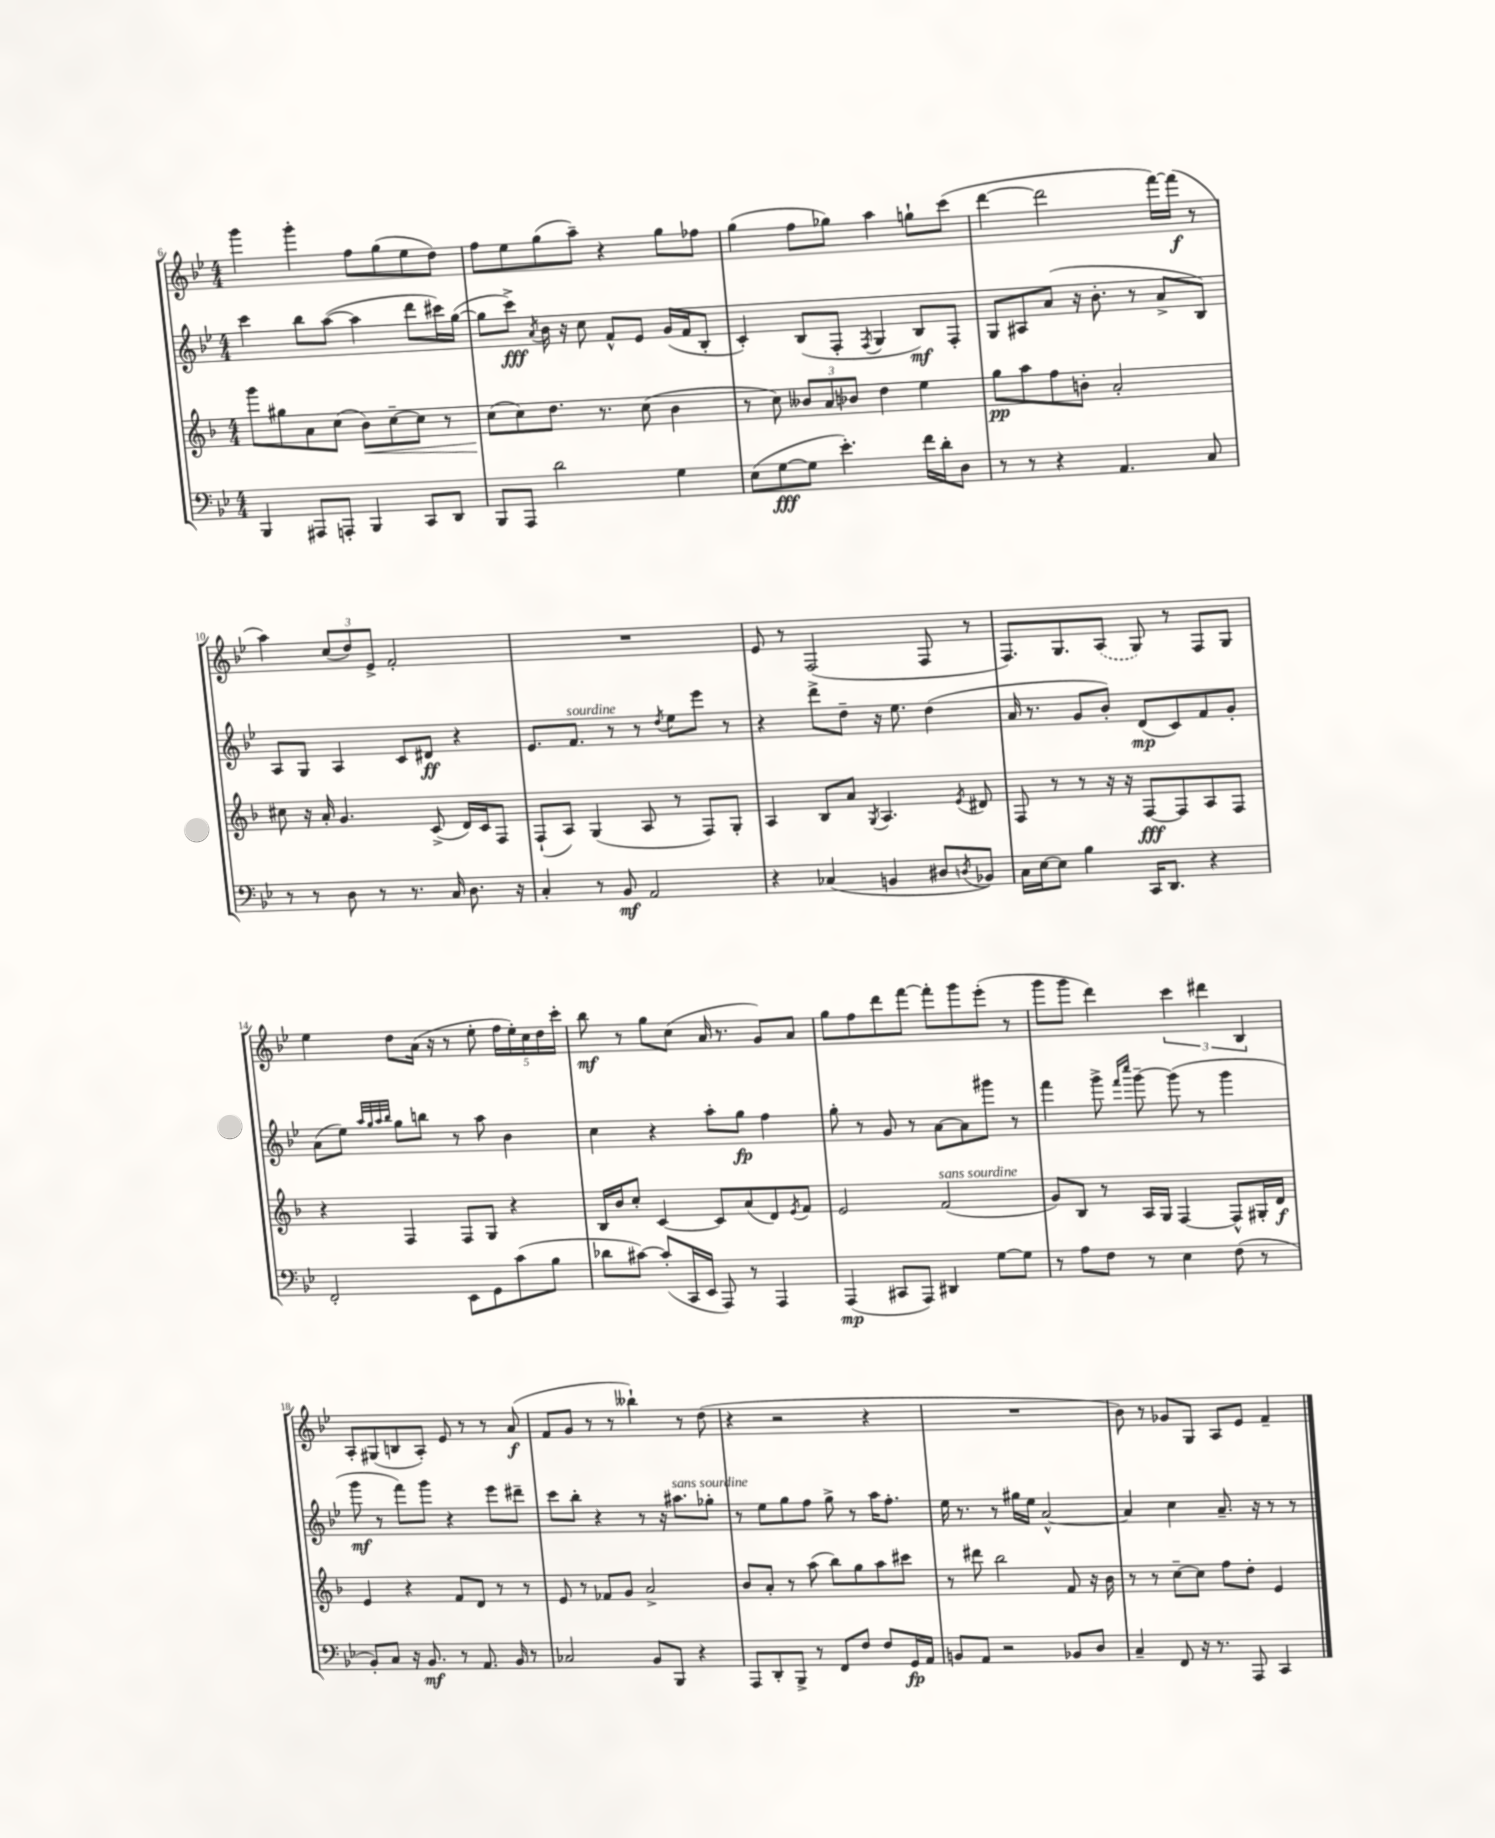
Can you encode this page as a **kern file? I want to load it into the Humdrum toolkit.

**kern	**kern	**kern	**kern
*staff4	*staff3	*staff2	*staff1
*clefF4	*clefG2	*clefG2	*clefG2
*k[b-e-]	*k[b-]	*k[b-e-]	*k[b-e-]
*M4/4	*M4/4	*M4/4	*M4/4
4BBB-/	8ggg\L	4ccc\	4ggg\
.	8gg#\	.	.
8AAA#/L	8a\	8bb-\L	4ggg'\
8AAA'/J	(8cc\J	([8aa\J	.
4BBB-/	8b-\L)	4aa\]	8ff\L
.	[8cc~\	.	(8gg\
8CC/L	8cc\]J	8ddd\L	8ee-\
8DD/J	8r	16ccc#\L)	8dd\J)
.	.	([16gg\JJ	.
=	=	=	=
8BBB-/L	(8cc\L	8gg\]L	8ff\L
8AAA/J	8cc\)	8ccc^\J)	8ee-\
.	.	8qa/	.
2d\	8.dd\J	16b-\	(8gg\
.	.	16r	.
.	.	8cc\	8aa~\J)
.	8.r	.	.
.	.	8f^^/L	4r
.	(8cc\	8e-/J	.
4G\	4b-\	(16g/LL	8gg\L
.	.	16f/J	.
.	.	8B-'/J	8ff-\J
=	=	=	=
(8E-\L	8r	4c'/)	(4gg\
[8G\	8cc\)	.	.
8G\]J	12b--/L	(8B-/L	8ff\L
.	12a/	.	.
4.e-'\)	.	8F'/J	8gg-\J)
.	12b-/J	.	.
.	.	8qF/	.
.	4dd\	4G/	4aa\
16f\LL	4ee\	8B-/L)	8gg`\L
16d'\J	.	.	.
8D\J	.	8F'/J	(8ccc\J
=	=	=	=
8r	8gg\L	8G/L	[4ddd\
8r	8aa\	8A#/	.
4r	8ff\	(8a/J	2ddd\]
.	8b'\J	16r	.
.	.	8.b-'\	.
4.AA/	2a'/	.	.
.	.	8r	.
.	.	8a^/L	[16fff\LL)
.	.	.	(16fff\]JJ
8C/	.	8B-/J)	8r
=	=	=	=
8r	8cc#\	8A/L	4aa\)
8r	16r	8G/J	.
.	16a'/	.	.
8D\	4.g/	4A/	(12cc/L
.	.	.	12dd/)
8r	.	.	.
.	.	.	12e-^/J
8.r	.	8c/L	2f'/
.	(8c^/	8d#/J	.
16C/	.	.	.
8.D\	16d/LL)	4r	.
.	16c/J	.	.
.	8F/J	.	.
16r	.	.	.
=	=	=	=
4C'/	(8F`/L	8.e-/L	1r
.	8A/J)	.	.
.	.	8.f/J	.
8r	(4G/	.	.
8BB-/	.	8r	.
2AA/	8A/	8r	.
.	.	8qdd/	.
.	8r	8ee-\L	.
.	8F/L)	8eee-\J	.
.	8G'/J	8r	.
=	=	=	=
4r	4A/	4r	8e-/
.	.	.	8r
(4C-/	8B-/L	8ddd^\L	(2F/
.	8a/J	8dd~\J	.
.	8qG/	.	.
4BB/	4.A/	16r	.
.	.	8.ee-\	.
8D#/L	.	(4dd\	8F/
8qD/	8qe/	.	.
8BB-/J)	8d#/	.	8r
=	=	=	=
16C\LL	8F/	16a/	8.F/L)
[16E-\J	.	8.r	.
8E-\]J	8r	.	.
.	.	.	8.G/
4B-\	8r	8g/L	.
.	16r	8b-'/J)	(8A/J
.	16r	.	.
16CC/LK	[8F/L	(8d/L	8G/)
8.DD/J	.	.	.
.	8F/]	8c/)	8r
4r	8A/	8f/	8F/L
.	8F/J	8g'/J	8G/J
=	=	=	=
2FF'/	4r	(8a\L	4ee-\
.	.	8ee-\J)	.
.	.	32qqaa/LLL	.
.	.	32qqgg/	.
.	.	32qqaa/	.
.	.	32qqbb-/JJJ	.
.	4F/	8gg\L	8dd\L
.	.	8bb\J	(16a\Jk
.	.	.	16r
8EE-\L	8F/L	8r	8r
8GG\	8G/J	8aa\	8ee-'\
(8c\	4r	4b-\	20ff\LL
.	.	.	20ee-'\)
.	.	.	20cc\
8B-\J	.	.	.
.	.	.	20dd\
.	.	.	20ccc'\JJ
=	=	=	=
8d-\L	16B-/LL	4cc\	8bb-\
.	16b-/J	.	.
[8c#\J)	8cc'/J	.	8r
(8c#'/]L	[4c/	4r	8gg\L
16CC/L	.	.	(8cc\J
16EE-/JJ	.	.	.
8AAA/)	8c/]L	8aa'\L	16a/
.	.	.	8.r
8r	(8a/	8gg\J	.
4AAA/	8d/)	4ff\	8g/L)
.	8qe/	.	.
.	8f/J	.	8a/J
=	=	=	=
(4AAA/	2e/	8gg'\	8gg\L
.	.	8r	8ff\
8CC#/L	.	8g/	8ddd\
8AAA/J)	.	8r	[8fff\J
4DD#/	(2f/	[8a\L	8fff'\]L
.	.	8a\]	8ggg\
[8G\L	.	8ggg#\J	(8eee-'\J
8G\]J	.	8r	8r
=	=	=	=
8r	8g/L)	4fff\	8ggg\L
8A\L	8B-/J	.	8ggg\J
8F\J	8r	8ggg^\	4ddd\)
.	.	16qqfff/LL	.
.	.	16qqcccc/JJ	.
8r	16A/LL	[8ggg~\	.
.	16G/JJ	.	.
4E-\	[4F/	(8ggg\]	6ccc\
.	.	8r	.
.	.	.	6ddd#\
(8F\	8F^^/]L	4ggg\	.
.	.	.	6B-/
8r	16G#'/L	.	.
.	16d/JJ	.	.
=	=	=	=
8BB-'/L)	4e/	8ggg\	8A'/L
8C/J	.	8r	(8G#/
16r	4r	8fff\L)	8B/
8.BB-/	.	.	.
.	.	8ggg\J	8A'/J)
8r	8f/L	4r	8e-/
8.AA/	8d/J	.	8r
.	8r	8eee-\L	8r
16BB-/	.	.	.
8r	8r	8ddd#~\J	(8a/
=	=	=	=
2C-/	8e/	8ccc\L	8f/L
.	8r	8bb-'\J	8g/J
.	8f-/L	4r	8r
.	8g/J	.	8r
8BB-/L	2a^/	8r	4bb--`\)
8BBB-/J	.	16r	.
.	.	8.aa#\L	.
4r	.	.	8r
.	.	8gg-'\J	(8dd\
=	=	=	=
8AAA/L	8b-/L	8r	4r
8DD'/	8a'/J	8ee-\L	.
8BBB-^/J	8r	8gg\	2r
8r	(8aa\	8ff\J	.
8FF/L	8bb-\L)	8gg^\	.
8F/J	8gg\	8r	.
8F/L	8aa\	16aa\LK	4r
.	.	8.ff'\J	.
16GG/L	8ccc#\J	.	.
16AA/JJ	.	.	.
=	=	=	=
8BB/L	8r	16ee-\	1r
.	.	8.r	.
8AA/J	8ddd#\	.	.
2r	2bb-\	8r	.
.	.	16gg#\LL	.
.	.	16ee-\JJ	.
.	.	[2a^^/	.
8BB-/L	8f/	.	.
8D/J	16r	.	.
.	16b-\	.	.
=	=	=	=
4C~/	8r	4a/]	8b-\)
.	8r	.	8r
8FF/	[8cc~\L	4cc\	8g-/L
16r	8cc\]J	.	8G/J
8.r	.	.	.
.	8ff\L	8.a~/	8A/L
8AAA/	8dd'\J	.	8e-/J
.	.	16r	.
4CC/	4e/	8r	4f~/
.	.	8r	.
==	==	==	==
*-	*-	*-	*-
